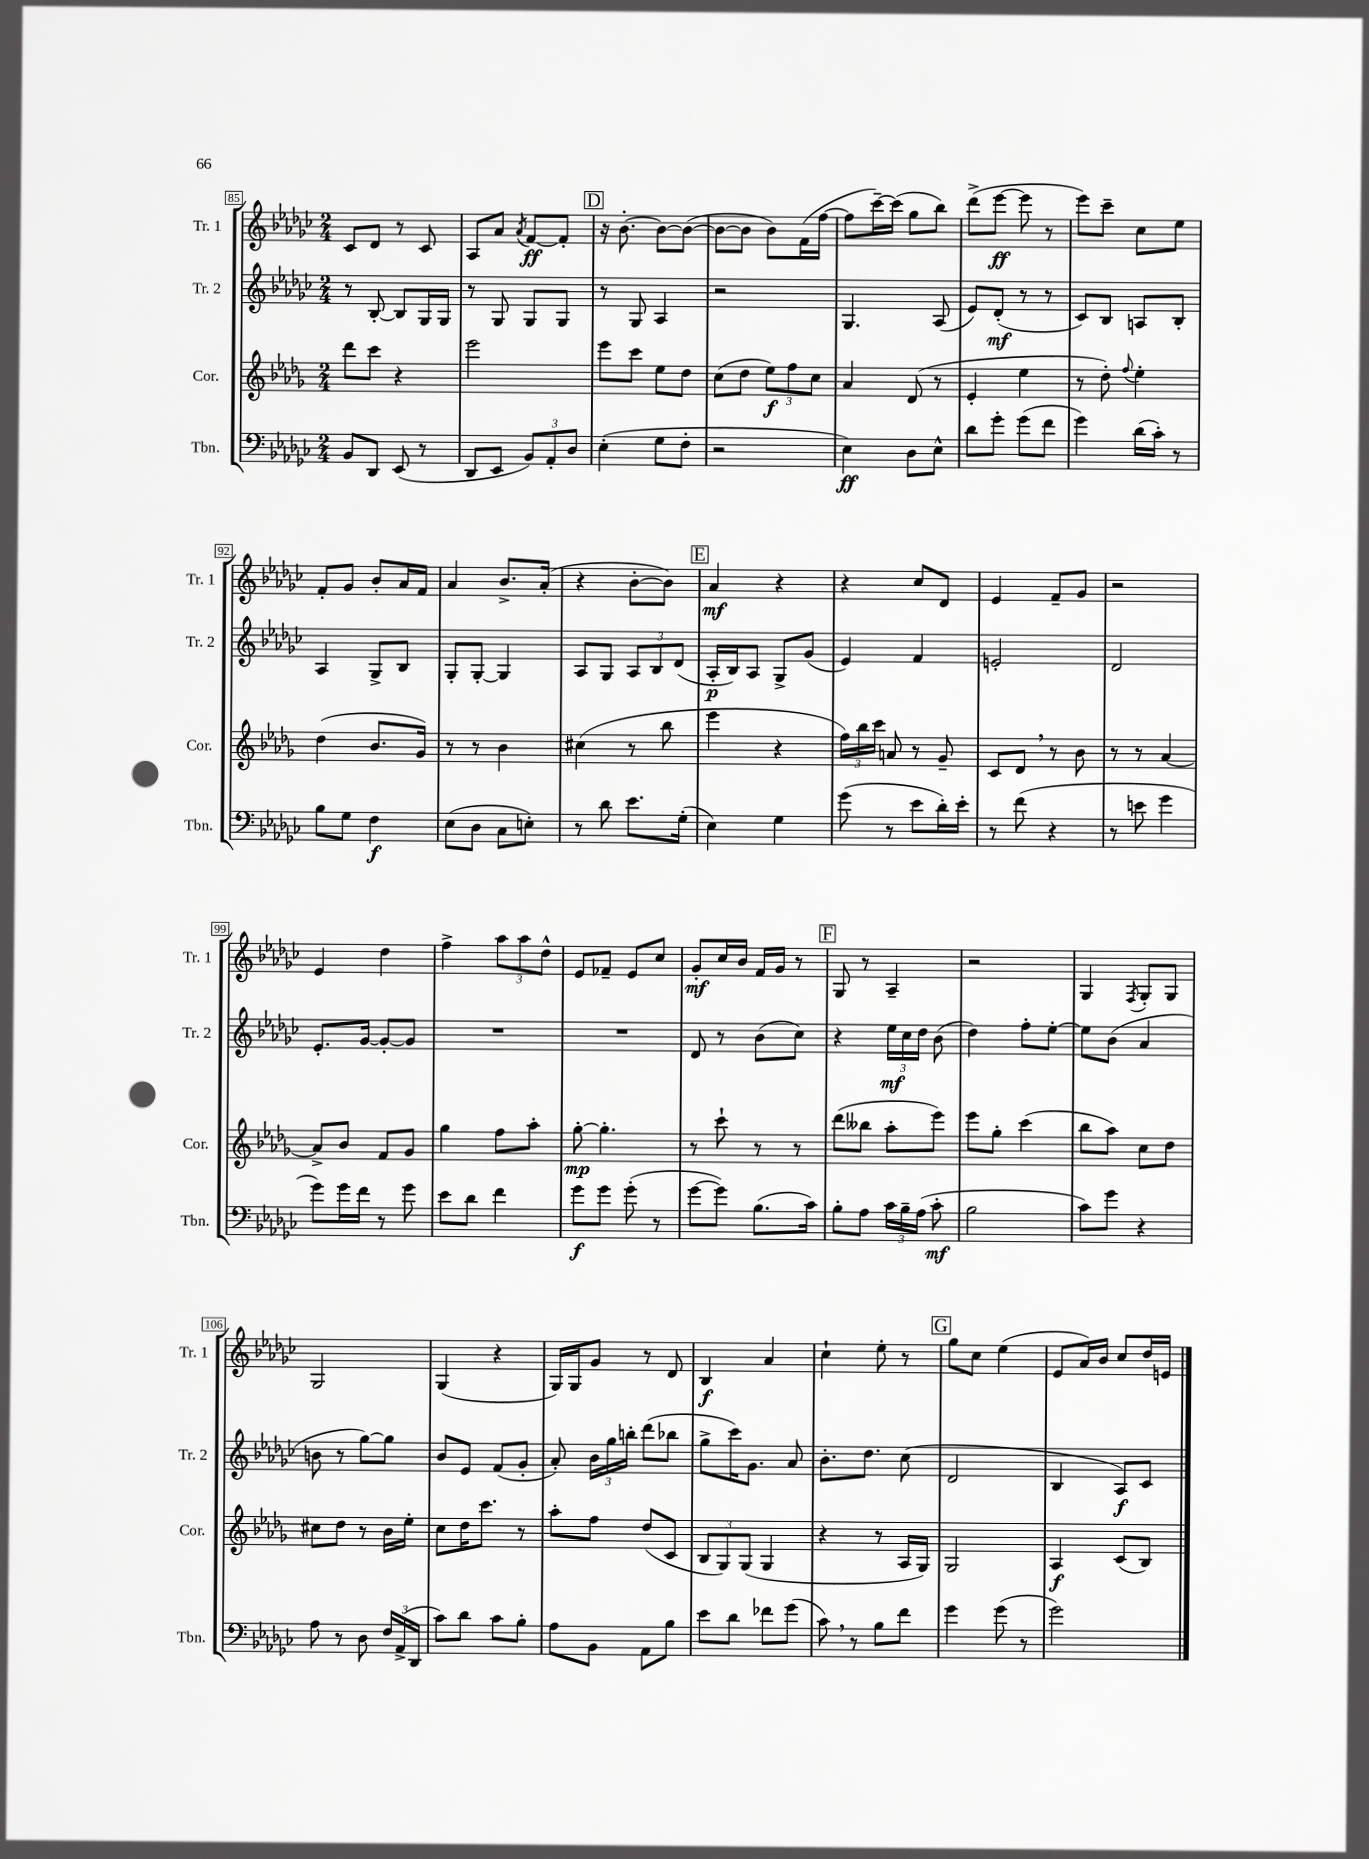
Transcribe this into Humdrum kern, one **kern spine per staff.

**kern	**dynam	**kern	**dynam	**kern	**dynam	**kern	**dynam
*part4	*part4	*part3	*part3	*part2	*part2	*part1	*part1
*staff4	*staff4	*staff3	*staff3	*staff2	*staff2	*staff1	*staff1
*I"Tbn.	*	*I"Cor.	*	*I"Tr. 2	*	*I"Tr. 1	*
*I'Tbn.	*	*I'Cor.	*	*I'Tr. 2	*	*I'Tr. 1	*
*clefF4	*	*clefG2	*	*clefG2	*	*clefG2	*
*k[b-e-a-d-g-c-]	*	*k[b-e-a-d-g-]	*	*k[b-e-a-d-g-c-]	*	*k[b-e-a-d-g-c-]	*
*M2/4	*	*M2/4	*	*M2/4	*	*M2/4	*
=85	=85	=85	=85	=85	=85	=85	=85
8BB-/L	.	8ddd-\L	.	8r	.	8c-/L	.
8DD-/J	.	8ccc\J	.	[8B-'/	.	8d-/J	.
(8EE-/	.	4r	.	8B-/L]	.	8r	.
8r	.	.	.	16G-/L	.	8c-/	.
.	.	.	.	16G-/JJ	.	.	.
=86	=86	=86	=86	=86	=86	=86	=86
8DD-/L	.	2eee-\	.	8r	.	8A-/L	.
8EE-/J	.	.	.	8G-/	.	8a-/J	.
.	.	.	.	.	.	8qa-/	.
12BB-/L)	.	.	.	8G-/L	.	[8f/L	ff
12AA-'/	.	.	.	.	.	.	.
.	.	.	.	8G-/J	.	8f'/J]	.
12D-/J	.	.	.	.	.	.	.
!!LO:REH:place=s1:t=D
=87	=87	=87	=87	=87	=87	=87	=87
(4E-'\	.	8eee-\L	.	8r	.	16r	.
.	.	.	.	.	.	[8.b-'\	.
.	.	8ccc\J	.	8G-/	.	.	.
8G-\L	.	8ee-\L	.	4A-/	.	8b-\L_	.
8F'\J	.	8dd-\J	.	.	.	(8b-\J_	.
=88	=88	=88	=88	=88	=88	=88	=88
2r	.	(8cc\L	.	2r	.	8b-\L_	.
.	.	8dd-\J	.	.	.	8b-\J]	.
.	.	12ee-\L)	f	.	.	8b-\L)	.
.	.	12ff\	.	.	.	.	.
.	.	.	.	.	.	(16f\L	.
.	.	12cc\J	.	.	.	.	.
.	.	.	.	.	.	[16ff\JJ	.
=89	=89	=89	=89	=89	=89	=89	=89
4E-\)	ff	4a-/	.	4.G-/	.	8ff\L]	.
.	.	.	.	.	.	[16ccc-~\L)	.
.	.	.	.	.	.	(16ccc-\JJ]	.
8D-\L	.	(8d-/	.	.	.	8gg-\L	.
8E-^^\J	.	8r	.	(8A-/	.	8bb-\J)	.
=90	=90	=90	=90	=90	=90	=90	=90
8d-\L	.	4e-'/	.	8e-/L)	.	(8ddd-^\L	.
8g-'\J	.	.	.	(8d-'/J	mf	[8eee-\J	ff
(8g-\L	.	4ee-\	.	8r	.	8eee-\]	.
8f\J	.	.	.	8r	.	8r	.
=91	=91	=91	=91	=91	=91	=91	=91
4g-\)	.	8r	.	8c-/L)	.	8eee-\L)	.
.	.	8dd-'\)	.	8B-/J	.	8ccc-~\J	.
.	.	8qqff/	.	.	.	.	.
(16d-\LL	.	4ee-'\	.	8An/L	.	8cc-\L	.
16c-'\JJ)	.	.	.	.	.	.	.
8r	.	.	.	8B-'/J	.	8ee-\J	.
!!LO:LB:g=z
=92	=92	=92	=92	=92	=92	=92	=92
8B-\L	.	(4dd-\	.	4A-/	.	8f'/L	.
8G-\J	.	.	.	.	.	8g-/J	.
4F\	f	8.b-/L	.	8G-^/L	.	8b-'/L	.
.	.	.	.	8B-/J	.	16a-/L	.
.	.	16g-/Jk)	.	.	.	16f/JJ	.
=93	=93	=93	=93	=93	=93	=93	=93
(8E-\L	.	8r	.	8G-'/L	.	4a-/	.
8D-\J	.	8r	.	[8G-'/J	.	.	.
8C-\L	.	4b-\	.	4G-/]	.	8.b-^/L	.
8En'\J)	.	.	.	.	.	.	.
.	.	.	.	.	.	(16a-'/Jk	.
=94	=94	=94	=94	=94	=94	=94	=94
8r	.	(4cc#X\	.	8A-/L	.	4r	.
8d-\	.	.	.	8G-/J	.	.	.
8.e-\L	.	8r	.	12A-/L	.	[8b-'\L	.
.	.	.	.	12B-/	.	.	.
.	.	8bb-\	.	.	.	8b-\J])	.
.	.	.	.	(12d-/J	.	.	.
(16G-'\Jk	.	.	.	.	.	.	.
!!LO:REH:place=s1:t=E
=95	=95	=95	=95	=95	=95	=95	=95
4E-\)	.	4eee-\	.	16A-'/LL	p	4a-/	mf
.	.	.	.	16B-/J)	.	.	.
.	.	.	.	8A-/J	.	.	.
4G-\	.	4r	.	8G-^/L	.	4r	.
.	.	.	.	(8g-/J	.	.	.
=96	=96	=96	=96	=96	=96	=96	=96
(8g-\	.	24ff\LL)	.	4e-/)	.	4r	.
.	.	24bb-\	.	.	.	.	.
.	.	24ccc\JJ	.	.	.	.	.
8r	.	8an/	.	.	.	.	.
8e-\L	.	8r	.	4f/	.	8cc-/L	.
16d-'\L)	.	8g-~/	.	.	.	8d-/J	.
16e-'\JJ	.	.	.	.	.	.	.
=97	=97	=97	=97	=97	=97	=97	=97
8r	.	8c/L	.	2en'/	.	4e-/	.
(8f\	.	8d-,/J	.	.	.	.	.
4r	.	8r	.	.	.	8f~/L	.
.	.	8b-\	.	.	.	8g-/J	.
=98	=98	=98	=98	=98	=98	=98	=98
8r	.	8r	.	2d-/	.	2r	.
8en\	.	8r	.	.	.	.	.
4g-\	.	[4a-/	.	.	.	.	.
!!LO:LB:g=z
=99	=99	=99	=99	=99	=99	=99	=99
8g-\L)	.	8a-^/L]	.	8.e-'/L	.	4e-/	.
16g-\L	.	8b-/J	.	.	.	.	.
16f\JJ	.	.	.	[16g-/Jk	.	.	.
8r	.	8f/L	.	8g-'/L_	.	4dd-\	.
8g-\	.	8g-/J	.	8g-/J]	.	.	.
=100	=100	=100	=100	=100	=100	=100	=100
8e-\L	.	4gg-\	.	2r	.	4ff^\	.
8d-\J	.	.	.	.	.	.	.
4f\	.	8ff\L	.	.	.	12aa-\L	.
.	.	.	.	.	.	12aa-\	.
.	.	8aa-'\J	.	.	.	.	.
.	.	.	.	.	.	12dd-^^\J	.
=101	=101	=101	=101	=101	=101	=101	=101
8g-\L	f	[8gg-'\	mp	2r	.	8e-/L	.
8g-\J	.	4.gg-'\]	.	.	.	8f-X~/J	.
(8g-'\	.	.	.	.	.	8e-/L	.
8r	.	.	.	.	.	8cc-/J	.
=102	=102	=102	=102	=102	=102	=102	=102
[8g-\L	.	8r	.	8d-/	.	8g-'/L	mf
8g-\J])	.	8ccc`\	.	8r	.	16cc-/L	.
.	.	.	.	.	.	16b-/JJ	.
(8.B-\L	.	8r	.	(8b-\L	.	16f/LL	.
.	.	.	.	.	.	16g-/JJ	.
.	.	8r	.	8cc-\J)	.	8r	.
16c-\Jk)	.	.	.	.	.	.	.
!!LO:REH:place=s1:t=F
=103	=103	=103	=103	=103	=103	=103	=103
8B-'\L	.	(8ddd-\L	.	4r	.	8G-/	.
8A-\J	.	8bb--X\J	.	.	.	8r	.
24c-\LL	.	8aa-'\L	.	24ee-\LL	mf	4A-~/	.
24B-~\	.	.	.	24cc-\	.	.	.
(24A-\JJ	.	.	.	24dd-\JJ	.	.	.
8c-'\	mf	8eee-\J)	.	(8b-\	.	.	.
=104	=104	=104	=104	=104	=104	=104	=104
2B-\	.	8eee-\L	.	4dd-\)	.	2r	.
.	.	8gg-'\J	.	.	.	.	.
.	.	(4ccc\	.	8ff'\L	.	.	.
.	.	.	.	[8ee-'\J	.	.	.
=105	=105	=105	=105	=105	=105	=105	=105
8c-\L)	.	8bb-\L	.	8ee-\L]	.	4G-/	.
8g-\J	.	8aa-\J)	.	(8b-\J	.	.	.
.	.	.	.	.	.	8qF/	.
4r	.	8cc\L	.	4a-/	.	8G-'/L	.
.	.	8dd-\J	.	.	.	8G-/J	.
!!LO:LB:g=z
=106	=106	=106	=106	=106	=106	=106	=106
8A-\	.	8cc#X\L	.	8bn\	.	2G-/	.
8r	.	8dd-\J	.	8r	.	.	.
8D-\	.	8r	.	[8gg-\L)	.	.	.
24F/LL	.	16b-\LL	.	8gg-\J]	.	.	.
(24AA-^/	.	.	.	.	.	.	.
.	.	16ee-'\JJ	.	.	.	.	.
24DD-/JJ	.	.	.	.	.	.	.
=107	=107	=107	=107	=107	=107	=107	=107
8c-\L)	.	8cc\L	.	8b-/L	.	(4G-/	.
8d-\J	.	16dd-\K	.	8e-/J	.	.	.
.	.	8.ccc\J	.	.	.	.	.
8c-\L	.	.	.	(8f/L	.	4r	.
8B-'\J	.	8r	.	8g-'/J	.	.	.
=108	=108	=108	=108	=108	=108	=108	=108
8A-\L	.	8aa-'\L	.	8a-'/)	.	16G-/LL)	.
.	.	.	.	.	.	16G-/J	.
8BB-\J	.	8ff\J	.	24b-\LL	.	8g-/J	.
.	.	.	.	24gg-\	.	.	.
.	.	.	.	24bbn'\JJ	.	.	.
8AA-\L	.	(8dd-/L	.	(8ddd-\L	.	8r	.
8B-\J	.	8c/J	.	8bb-X\J	.	8d-/	.
=109	=109	=109	=109	=109	=109	=109	=109
8e-\L	.	12B-/L	.	8gg-^\L	.	4B-/	f
.	.	12G-/)	.	.	.	.	.
8d-\J	.	.	.	16ccc-\K)	.	.	.
.	.	(12G-/J	.	.	.	.	.
.	.	.	.	8.g-\J	.	.	.
8f-X\L	.	4G-/	.	.	.	4a-/	.
(8g-\J	.	.	.	8a-/	.	.	.
=110	=110	=110	=110	=110	=110	=110	=110
8c-,\)	.	4r	.	8.b-'\L	.	4cc-`\	.
8r	.	.	.	.	.	.	.
.	.	.	.	8.dd-\J	.	.	.
8B-\L	.	8r	.	.	.	8ee-'\	.
8f\J	.	16A-/LL	.	(8cc-\	.	8r	.
.	.	16G-/JJ)	.	.	.	.	.
!!LO:REH:place=s1:t=G
=111	=111	=111	=111	=111	=111	=111	=111
4g-\	.	2G-/	.	2d-/	.	8gg-\L	.
.	.	.	.	.	.	8cc-\J	.
(8g-\	.	.	.	.	.	(4ee-\	.
8r	.	.	.	.	.	.	.
=112	=112	=112	=112	=112	=112	=112	=112
2g-\)	.	4A-/	f	4B-/	.	8e-/L	.
.	.	.	.	.	.	16a-/L)	.
.	.	.	.	.	.	16b-/JJ	.
.	.	(8c/L	.	8A-/L)	f	8cc-/L	.
.	.	8B-/J)	.	8c-/J	.	16dd-/L	.
.	.	.	.	.	.	16en/JJ	.
==	==	==	==	==	==	==	==
*-	*-	*-	*-	*-	*-	*-	*-
